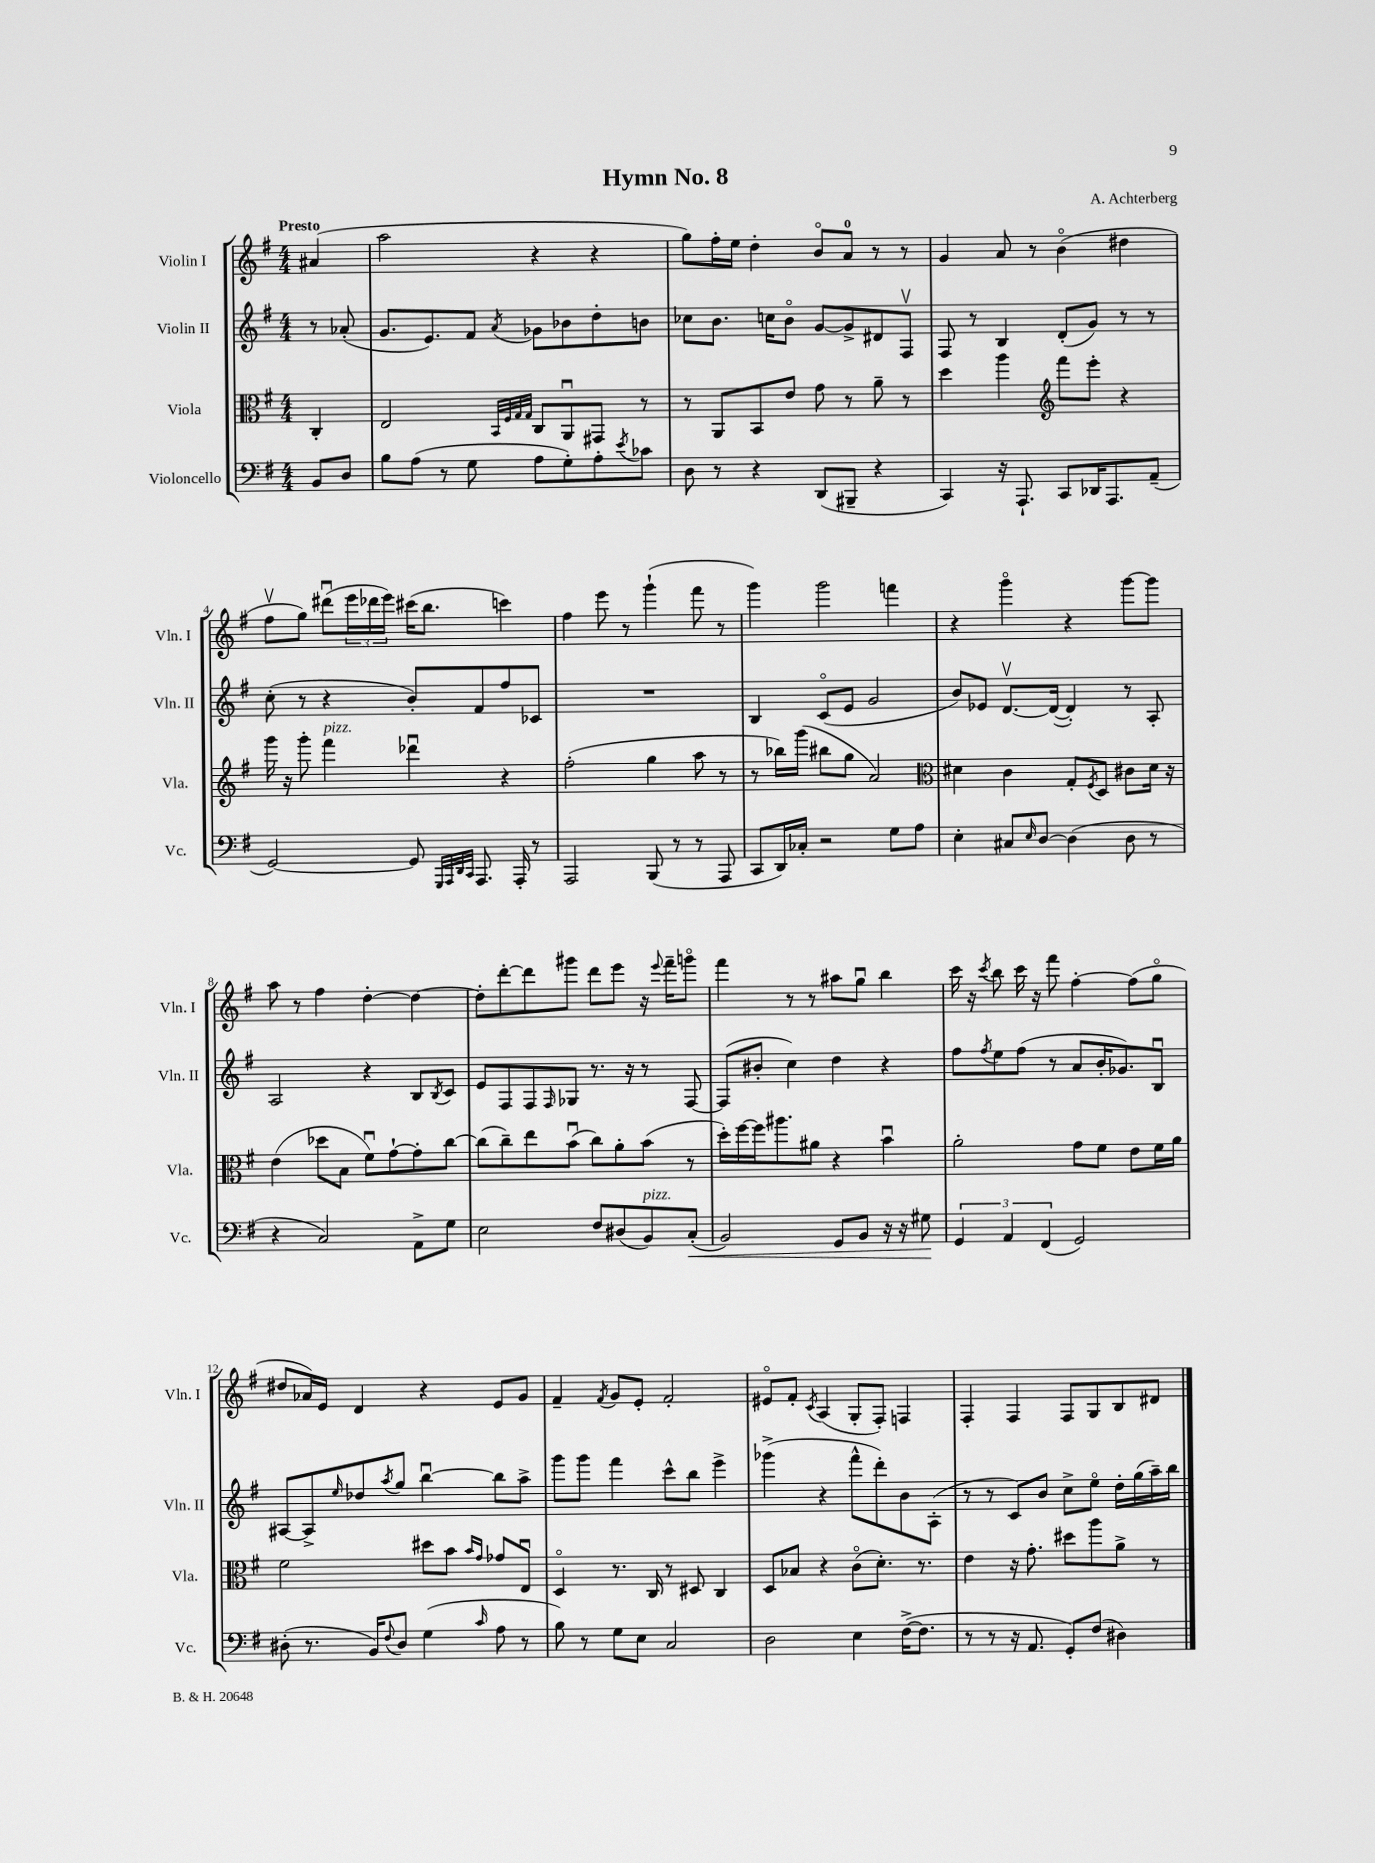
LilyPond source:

\header { title = "Hymn No. 8" composer = "A. Achterberg" }
<<
\new StaffGroup <<
\new Staff = "s0" \with { instrumentName = "Violin I" shortInstrumentName = "Vln. I" } {
    \clef treble \key g \major \numericTimeSignature \time 4/4 \partial 4 \tempo "Presto"
    ais'4( |
    a''2 r4 r4 |
    g''8) fis''16-. e''16 d''4-. b'8\flageolet a'8-0 r8 r8 |
    g'4 a'8 r8 b'4\flageolet( dis''4 |
    fis''8\upbow g''8) dis'''8\downbow( \tuplet 3/2 { e'''16 des'''16 e'''16) } cis'''16( b''8. c'''4) |
    fis''4 e'''8 r8 g'''4-!( fis'''8 r8 |
    g'''4) g'''2 f'''4 |
    r4 g'''4\flageolet r4 g'''8~ g'''8 |
    a''8 r8 fis''4 d''4~-. d''4~ |
    d''8-. d'''8~-. d'''8 gis'''8 d'''8 e'''8 r16 \appoggiatura { e'''8 } fis'''16-- g'''8\flageolet |
    fis'''4 r8 r8 ais''8 g''8\downbow b''4 |
    c'''16 r16 \acciaccatura { c'''8 } b''8 c'''16 r16 fis'''8 fis''4~-. fis''8( g''8\flageolet |
    dis''8 aes'16) e'16 d'4 r4 e'8 g'8 |
    fis'4-- \acciaccatura { fis'8 } g'8 e'8-. fis'2-. |
    eis'8\flageolet fis'8-. \acciaccatura { c'8 } a4( g8-. fis8-.) f4 |
    fis4-. fis4 fis8 g8 b8 dis'8 \bar "|." |
}
\new Staff = "s1" \with { instrumentName = "Violin II" shortInstrumentName = "Vln. II" } {
    \clef treble \key g \major \numericTimeSignature \time 4/4 \partial 4
    r8 aes'8-.( |
    g'8. e'8.) fis'8 \acciaccatura { a'8 } ges'8 bes'8 d''8-. b'8 |
    ces''8 b'8. c''16 b'8\flageolet g'8~ g'8-> dis'8 fis8\upbow |
    fis8 r8 b4 d'8-.( g'8) r8 r8 |
    c''8-.( r8 r4 b'8-.) fis'8 fis''8 ces'8 |
    R1 |
    b4 c'8\flageolet( e'8 g'2 |
    b'8) ees'8 d'8.~\upbow d'16~( d'4-.) r8 a8-. |
    a2 r4 b8 \acciaccatura { b8 } c'8 |
    e'8 fis8 fis8 \grace { fis16 } ges8 r8. r16 r8 fis8~ |
    fis8( bis'8-. c''4) d''4 r4 |
    fis''8 \acciaccatura { fis''8 } e''8 fis''8( r8 a'8 b'16-. ges'8.) b8\downbow |
    ais8~ ais8-> \grace { e''16 } des''8 \acciaccatura { a''8 } g''8 b''4~\downbow b''8 a''8-> |
    g'''8 g'''8 fis'''4 c'''8-^ b''8 e'''4-> |
    ges'''4->( r4 fis'''8-^ d'''8-.) b'8 a8-.( |
    r8 r8 c'8) b'8 c''8-> e''8\flageolet d''16-. g''16( a''16--) b''16 \bar "|." |
}
\new Staff = "s2" \with { instrumentName = "Viola" shortInstrumentName = "Vla." } {
    \clef alto \key g \major \numericTimeSignature \time 4/4 \partial 4
    c4-. |
    e2 \grace { b,32 fis32 g32 g32 } c8 a,8\downbow gis,8 r8 |
    r8 a,8 b,8 e'8 g'8 r8 a'8-- r8 |
    d''4 a''4 \clef treble fis'''8 e'''8-. r4 |
    g'''16 r16 g'''8-. fis'''4^\markup { \italic "pizz." } des'''4\downbow r4 |
    fis''2-.( g''4 a''8 r8 |
    r8 bes''16) g'''16( bis''8 g''8 a'2) |
    \clef alto dis'4 c'4 g8-. \acciaccatura { fis8 } d8 cis'8 dis'16 r16 |
    e'4( des''8 b8 fis'8\downbow) g'8~-! g'8-. c''8~ |
    c''8( c''8--) e''8 b'8\downbow( c''8) a'8-. b'8( r8 |
    d''16-.) fis''16~ fis''16 ais''8. ais'8 r4 b'4\downbow |
    a'2-. g'8 fis'8 e'8 fis'16 a'16 |
    fis'2 dis''8 b'8 \grace { b'16 g'16 } ges'8 e8\downbow |
    d4\flageolet r8. c16 r8 dis8 c4 |
    d8 bes8 r4 c'8\flageolet( d'8.-.) r8. |
    e'4 r16 g'8.-. dis''8 a''8 a'8-> r8 \bar "|." |
}
\new Staff = "s3" \with { instrumentName = "Violoncello" shortInstrumentName = "Vc." } {
    \clef bass \key g \major \numericTimeSignature \time 4/4 \partial 4
    b,8 d8 |
    b8 a8( r8 g8 a8 g8-.) a8-. \acciaccatura { e'8 } ces'8 |
    d8 r8 r4 d,8( bis,,8-- r4 |
    c,4) r16 a,,8.-! c,8 des,16 a,,8. a,8--( |
    g,2~) g,8 \grace { g,,32 a,,32 d,32 c,32 } a,,8. a,,16-. r8 |
    a,,2 b,,8( r8 r8 a,,8 |
    c,8 d,16) ces16-. r2 g8 a8 |
    e4-. cis8 \grace { e16 } d8~ d4( d8 r8 |
    r4 c2) a,8-> g8 |
    e2 fis8 dis8( b,8^\markup { \italic "pizz." }) c8-.\<( |
    b,2) g,8 b,8 r16 r16 gis8\! |
    \tuplet 3/2 { g,4 a,4 fis,4( } g,2) |
    dis8-.( r8. b,16) \appoggiatura { fis8 } dis8 g4( \grace { c'16 } a8 r8 |
    b8) r8 g8 e8 c2 |
    d2 e4 fis16~->( fis8. |
    r8 r8 r16 a,8. g,8-.) fis8( dis4) \bar "|." |
}
>>
>>
